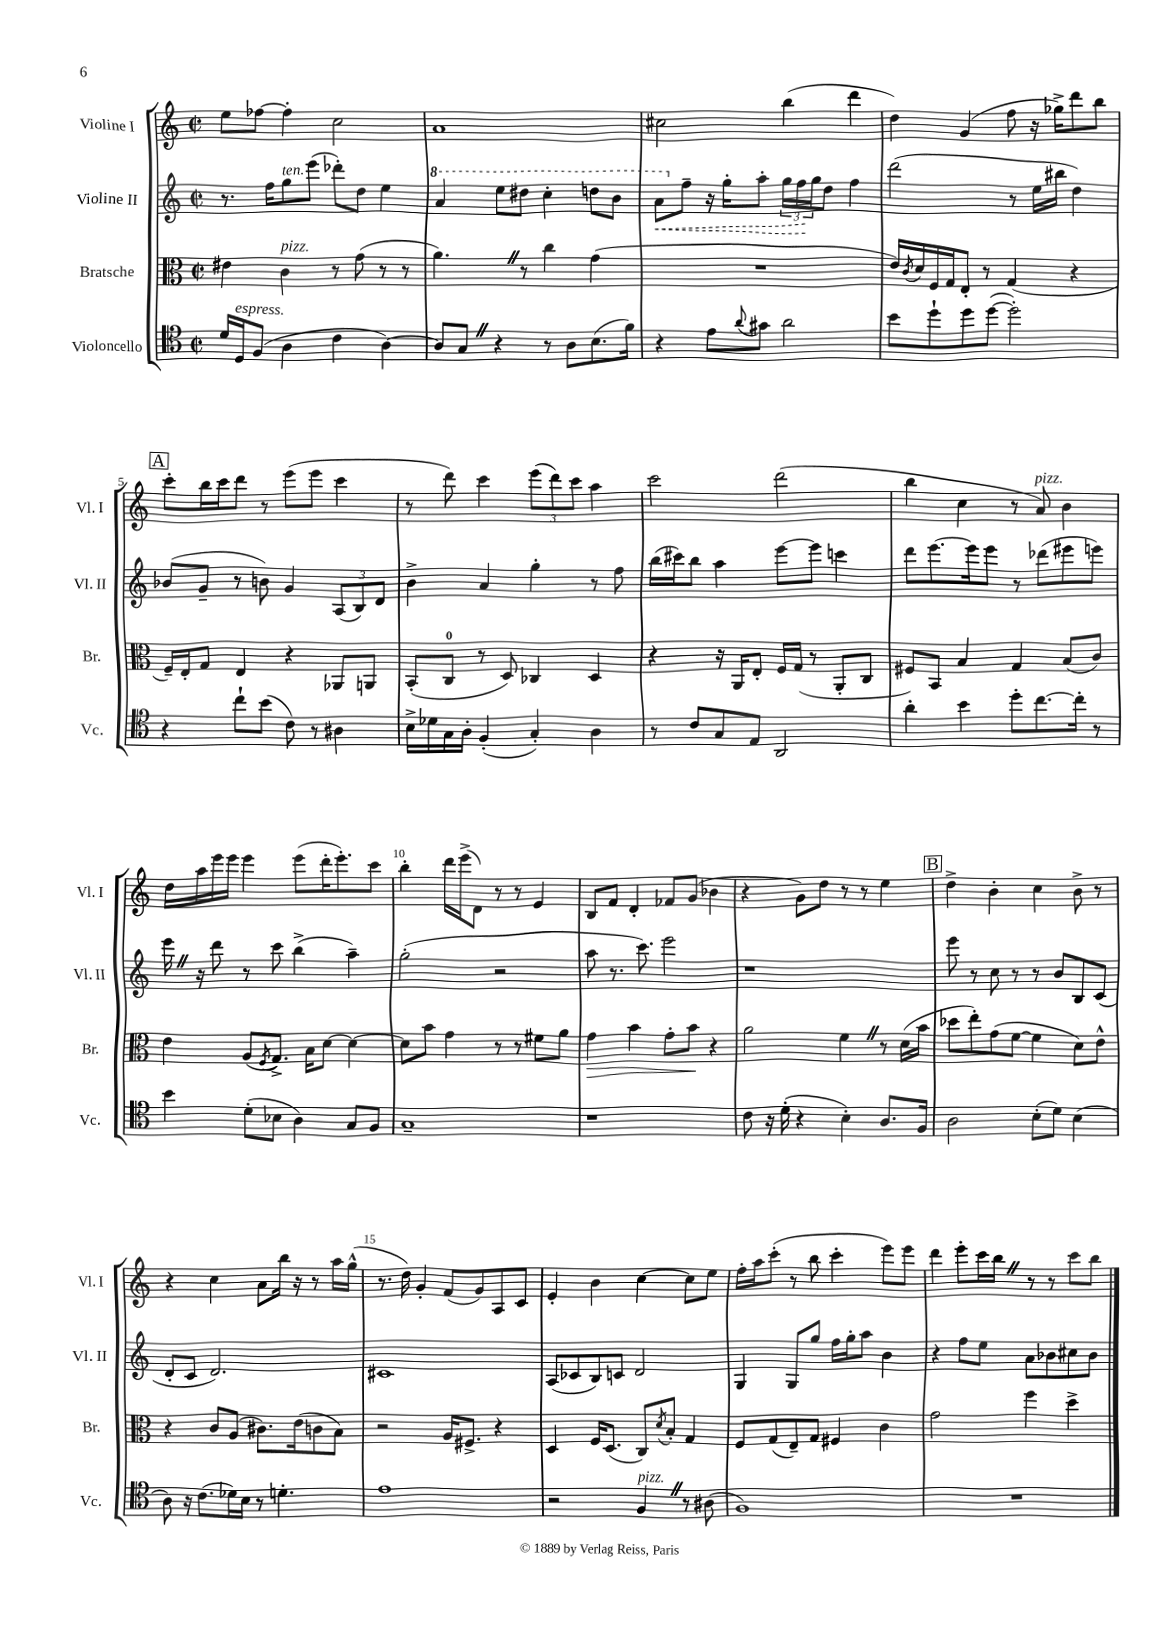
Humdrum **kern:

**kern	**kern	**kern	**kern
*staff4	*staff3	*staff2	*staff1
*clefC4	*clefC3	*clefG2	*clefG2
*k[]	*k[]	*k[]	*k[]
*M2/2	*M2/2	*M2/2	*M2/2
*met(c|)	*met(c|)	*met(c|)	*met(c|)
16d	4e#	8.r	8ee
16D	.	.	.
(8F	.	.	[8ff-
.	.	16ff	.
4A	4c	8gg	4ff-']
.	.	(8eee	.
4c	8r	8ddd-')	2cc
.	(8g	8dd	.
[4A)	8r	4ee	.
.	8r	.	.
=	=	=	=
8A]	4.a)	4aa	1a
8G	.	.	.
4r	.	8eee	.
.	8r	8ddd#	.
8r	4cc	4ccc'	.
8A	.	.	.
(8.B	(4g	8ddd	.
.	.	8bb	.
16f)	.	.	.
=	=	=	=
4r	1r	8aa	2cc#
.	.	8ff~	.
8e	.	16r	.
.	.	16gg'	.
8qqa	.	.	.
8g#	.	8aa'	.
2a	.	24gg	(4bb
.	.	24ff	.
.	.	24gg	.
.	.	8dd	.
.	.	4ff	4ddd
=	=	=	=
8b	16e)	(2ddd	4dd)
.	8qc	.	.
.	16d	.	.
8dd`	16F	.	.
.	16G	.	.
8dd	8E'	.	(4g
([8dd	8r	.	.
2dd'])	(4G	8r	8ff
.	.	16ee	16r
.	.	16bb#	16gg-^)
.	4r	4dd)	8ddd
.	.	.	8bb
=	=	=	=
4r	16F~)	(8b-	8ccc'
.	16E'	.	.
.	8G	8g~	16bb
.	.	.	16ccc
8cc`	4E	8r	8ddd
(8b	.	8b)	8r
8c)	4r	4g	(8eee
8r	.	.	8eee
4A#	8AA-	(12A	4ccc
.	.	12B)	.
.	8AA	.	.
.	.	12d	.
=	=	=	=
16B^	(8BB'	4b^	8r
16d-	.	.	.
16G	8C	.	8ddd)
16A'	.	.	.
(4F'	8r	4a	4ccc
.	8D)	.	.
4G')	4C-	4gg'	(12eee
.	.	.	12ddd)
.	.	.	12ccc
4A	4D	8r	4aa
.	.	8ff	.
=	=	=	=
8r	4r	(16bb	2ccc
.	.	16ccc#)	.
8c	.	8bb	.
8G	16r	4aa	.
.	16AA	.	.
8E	8E'	.	.
2AA	16F	[8eee	(2ddd
.	(16G	.	.
.	8r	8eee]	.
.	8AA'	4ccc	.
.	8C	.	.
=	=	=	=
4a'	8F#)	8ddd	4bb
.	8BB	[8.eee	.
4b	4B	.	4cc
.	.	16eee]	.
.	.	8eee	.
8dd'	4G	8r	8r
[8.cc	.	(8ddd-	8a)
.	(8B	8eee#	4b
16cc']	.	.	.
8r	8c)	8eee)	.
=	=	=	=
4b	4e	16eee	16dd
.	.	16r	16aa
.	.	8ddd	16eee
.	.	.	16eee
(8d'	(8A	8r	4eee
.	8qF	.	.
8B-	8.G^)	8ccc	.
4A)	.	(4bb^	(8eee
.	16B	.	.
.	[8d	.	16ddd'
.	.	.	8.eee')
8G	4d_	4aa~)	.
8F	.	.	8ccc
=	=	=	=
1G~	8d]	(2gg'	4bb'
.	8b	.	.
.	4g	.	16ddd
.	.	.	(16eee^
.	.	.	8d)
.	8r	2r	8r
.	8r	.	8r
.	8f#	.	4e
.	8a	.	.
=	=	=	=
1r	4g	8aa	8B
.	.	8.r	8f
.	4b	.	4d'
.	.	8.ccc)	.
.	8g'	2eee	8f-
.	8b	.	(8g
.	4r	.	4b-
=	=	=	=
8c	2a	1r	4r
16r	.	.	.
(16d'	.	.	.
4r	.	.	8g)
.	.	.	8dd
4B')	4f	.	8r
.	.	.	8r
8.A	8r	.	4ee
.	(16d	.	.
16F	16b	.	.
=	=	=	=
2A	8dd-	8eee	4dd^
.	8ee')	8r	.
.	(8g	8cc	4b'
.	[8f	8r	.
(8B'	4f]	8r	4cc
8d)	.	8b	.
(4B	8d)	8B	8b^
.	8e^^	(8c	8r
=	=	=	=
8A)	4r	8d'	4r
16r	.	8c	.
(8.c	.	.	.
.	8c	2.d)	4cc
16d-)	(8A	.	.
16B	.	.	.
8r	8.c#)	.	8a
4.d'	.	.	16bb
.	(16e	.	16r
.	8c	.	8r
.	8B)	.	16aa
.	.	.	(16gg^^
=	=	=	=
1e	2r	1c#	8.r
.	.	.	16dd)
.	.	.	4g'
.	16A	.	(8f
.	8.F#^	.	.
.	.	.	8g)
.	4r	.	8A
.	.	.	8c
=	=	=	=
2r	4D	(8A	4e'
.	.	8c-	.
.	16F	8B)	4b
.	(8.D	.	.
.	.	8c	.
4F	8C)	2d	[4cc
.	8qd	.	.
.	8B'	.	.
8r	4G	.	8cc]
(8A#	.	.	8ee
=	=	=	=
1F)	8F	4G	16ff'
.	.	.	16aa
.	(8G	.	(8ccc'
.	8E~)	8G	8r
.	8G	8gg	8bb
.	4F#	16ff	4ccc'
.	.	16gg'	.
.	.	8aa	.
.	4c	4b	8eee)
.	.	.	8eee
=	=	=	=
1r	2g	4r	4ddd
.	.	8ff	8eee'
.	.	8ee	16ccc
.	.	.	16bb
.	4ff	8a	8r
.	.	8b-	8r
.	4dd^	8cc#	8ccc
.	.	8b-	8bb
==	==	==	==
*-	*-	*-	*-
